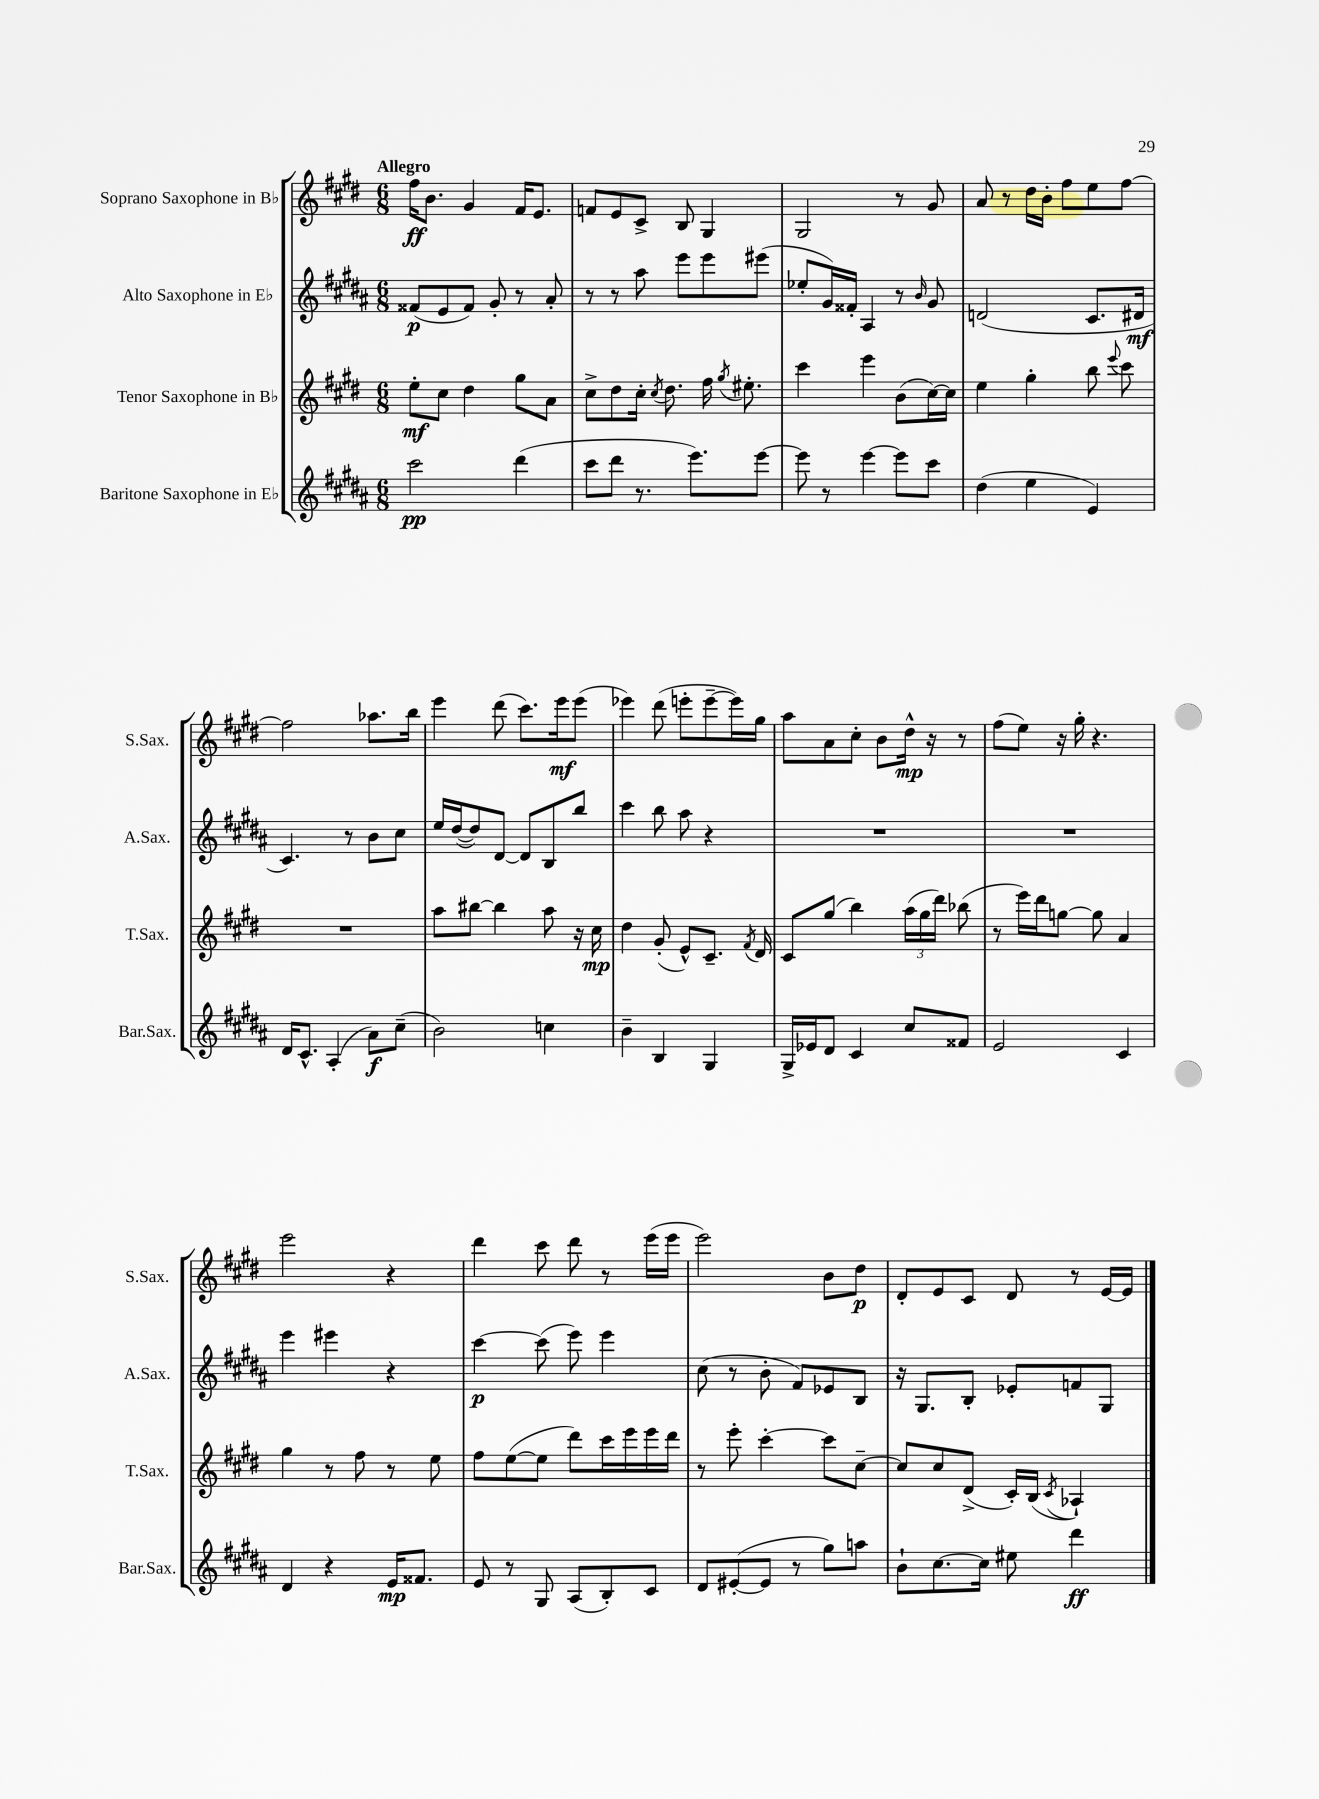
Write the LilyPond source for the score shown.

<<
\new StaffGroup <<
\new Staff = "s0" \with { instrumentName = "Soprano Saxophone in Bb" shortInstrumentName = "S.Sax." } {
    \clef treble \key e \major \numericTimeSignature \time 6/8 \tempo "Allegro"
    \autoBeamOff fis''16[\ff b'8.] gis'4 fis'16[ e'8.] |
    f'8[ e'8 cis'8]-> b8 gis4 |
    gis2 r8 gis'8 |
    a'8 r8 dis''16[ b'16]-. fis''8[ e''8 fis''8]~ |
    fis''2 aes''8.[ b''16] |
    e'''4 dis'''8( cis'''8.[) e'''16\mf e'''8]( |
    ees'''4) dis'''8( e'''8[-. e'''8~-- e'''16) gis''16] |
    a''8[ a'8 cis''8]-. b'8[ dis''16]-^\mp r16 r8 |
    fis''8[( e''8]) r16 gis''16-. r4. |
    e'''2 r4 |
    dis'''4 cis'''8 dis'''8 r8 e'''16[( e'''16] |
    e'''2) b'8[ dis''8]\p |
    dis'8[-. e'8 cis'8] dis'8 r8 e'16[~ e'16] \bar "|." |
}
\new Staff = "s1" \with { instrumentName = "Alto Saxophone in Eb" shortInstrumentName = "A.Sax." } {
    \clef treble \key b \major \numericTimeSignature \time 6/8
    \autoBeamOff fisis'8[\p( e'8 fisis'8]) gis'8-. r8 ais'8-. |
    r8 r8 ais''8 e'''8[ e'''8 eis'''8]( |
    ees''8[-. gis'16) fisis'16]-. ais4 r8 \grace { b'16 } gis'8 |
    d'2( cis'8.[ dis'16]\mf |
    cis'4.) r8 b'8[ cis''8] |
    e''16[ dis''16~( dis''8) dis'8]~ dis'8[ b8 b''8] |
    cis'''4 b''8 ais''8 r4 |
    R2. |
    R2. |
    e'''4 eis'''4 r4 |
    cis'''4~\p cis'''8( e'''8) e'''4 |
    cis''8( r8 b'8-. fis'8[) ees'8 b8] |
    r16 gis8.[ b8]-. ees'8[-. f'8 gis8] \bar "|." |
}
\new Staff = "s2" \with { instrumentName = "Tenor Saxophone in Bb" shortInstrumentName = "T.Sax." } {
    \clef treble \key e \major \numericTimeSignature \time 6/8
    \autoBeamOff e''8[-.\mf cis''8] dis''4 gis''8[ a'8] |
    cis''8[-> dis''8 cis''16]-. \acciaccatura { cis''8 } dis''8. fis''16 \acciaccatura { gis''8 } eis''8.-. |
    cis'''4 e'''4 b'8[( cis''16~) cis''16] |
    e''4 gis''4-. b''8 \appoggiatura { e'''8 } cis'''8 |
    R2. |
    a''8[ bis''8]~ bis''4 a''8 r16 cis''16\mp |
    dis''4 gis'8-.( e'8[-^) cis'8.]-- \acciaccatura { fis'8 } dis'16 |
    cis'8[ gis''8]( b''4) \tuplet 3/2 { a''16[( gis''16 dis'''16]) } bes''8( |
    r8 e'''16[) dis'''16 g''8]~ g''8 a'4 |
    gis''4 r8 fis''8 r8 e''8 |
    fis''8[ e''8~( e''8] dis'''8[) cis'''16 e'''16 e'''16 dis'''16] |
    r8 e'''8-. cis'''4~-. cis'''8[ cis''8]~-- |
    cis''8[ cis''8 dis'8]->( cis'16[-.) b16]( \acciaccatura { cis'8 } aes4-!) \bar "|." |
}
\new Staff = "s3" \with { instrumentName = "Baritone Saxophone in Eb" shortInstrumentName = "Bar.Sax." } {
    \clef treble \key b \major \numericTimeSignature \time 6/8
    \autoBeamOff cis'''2\pp dis'''4( |
    cis'''8[ dis'''8] r8. e'''8.[) e'''8]~ |
    e'''8 r8 e'''4~ e'''8[ cis'''8] |
    dis''4( e''4 e'4) |
    dis'16[ cis'8.]-^ ais4-.( ais'8[\f) cis''8]--( |
    b'2) c''4 |
    b'4-- b4 gis4 |
    gis16[-> ees'16 dis'8] cis'4 cis''8[ fisis'8] |
    e'2 cis'4 |
    dis'4 r4 e'16[\mp fisis'8.] |
    e'8 r8 gis8 ais8[( b8-.) cis'8] |
    dis'8[ eis'8~-.( eis'8] r8 gis''8[) a''8] |
    b'8[-! cis''8.~ cis''16] eis''8 dis'''4\ff \bar "|." |
}
>>
>>
\layout { \context { \Score \remove "Bar_number_engraver" } }
